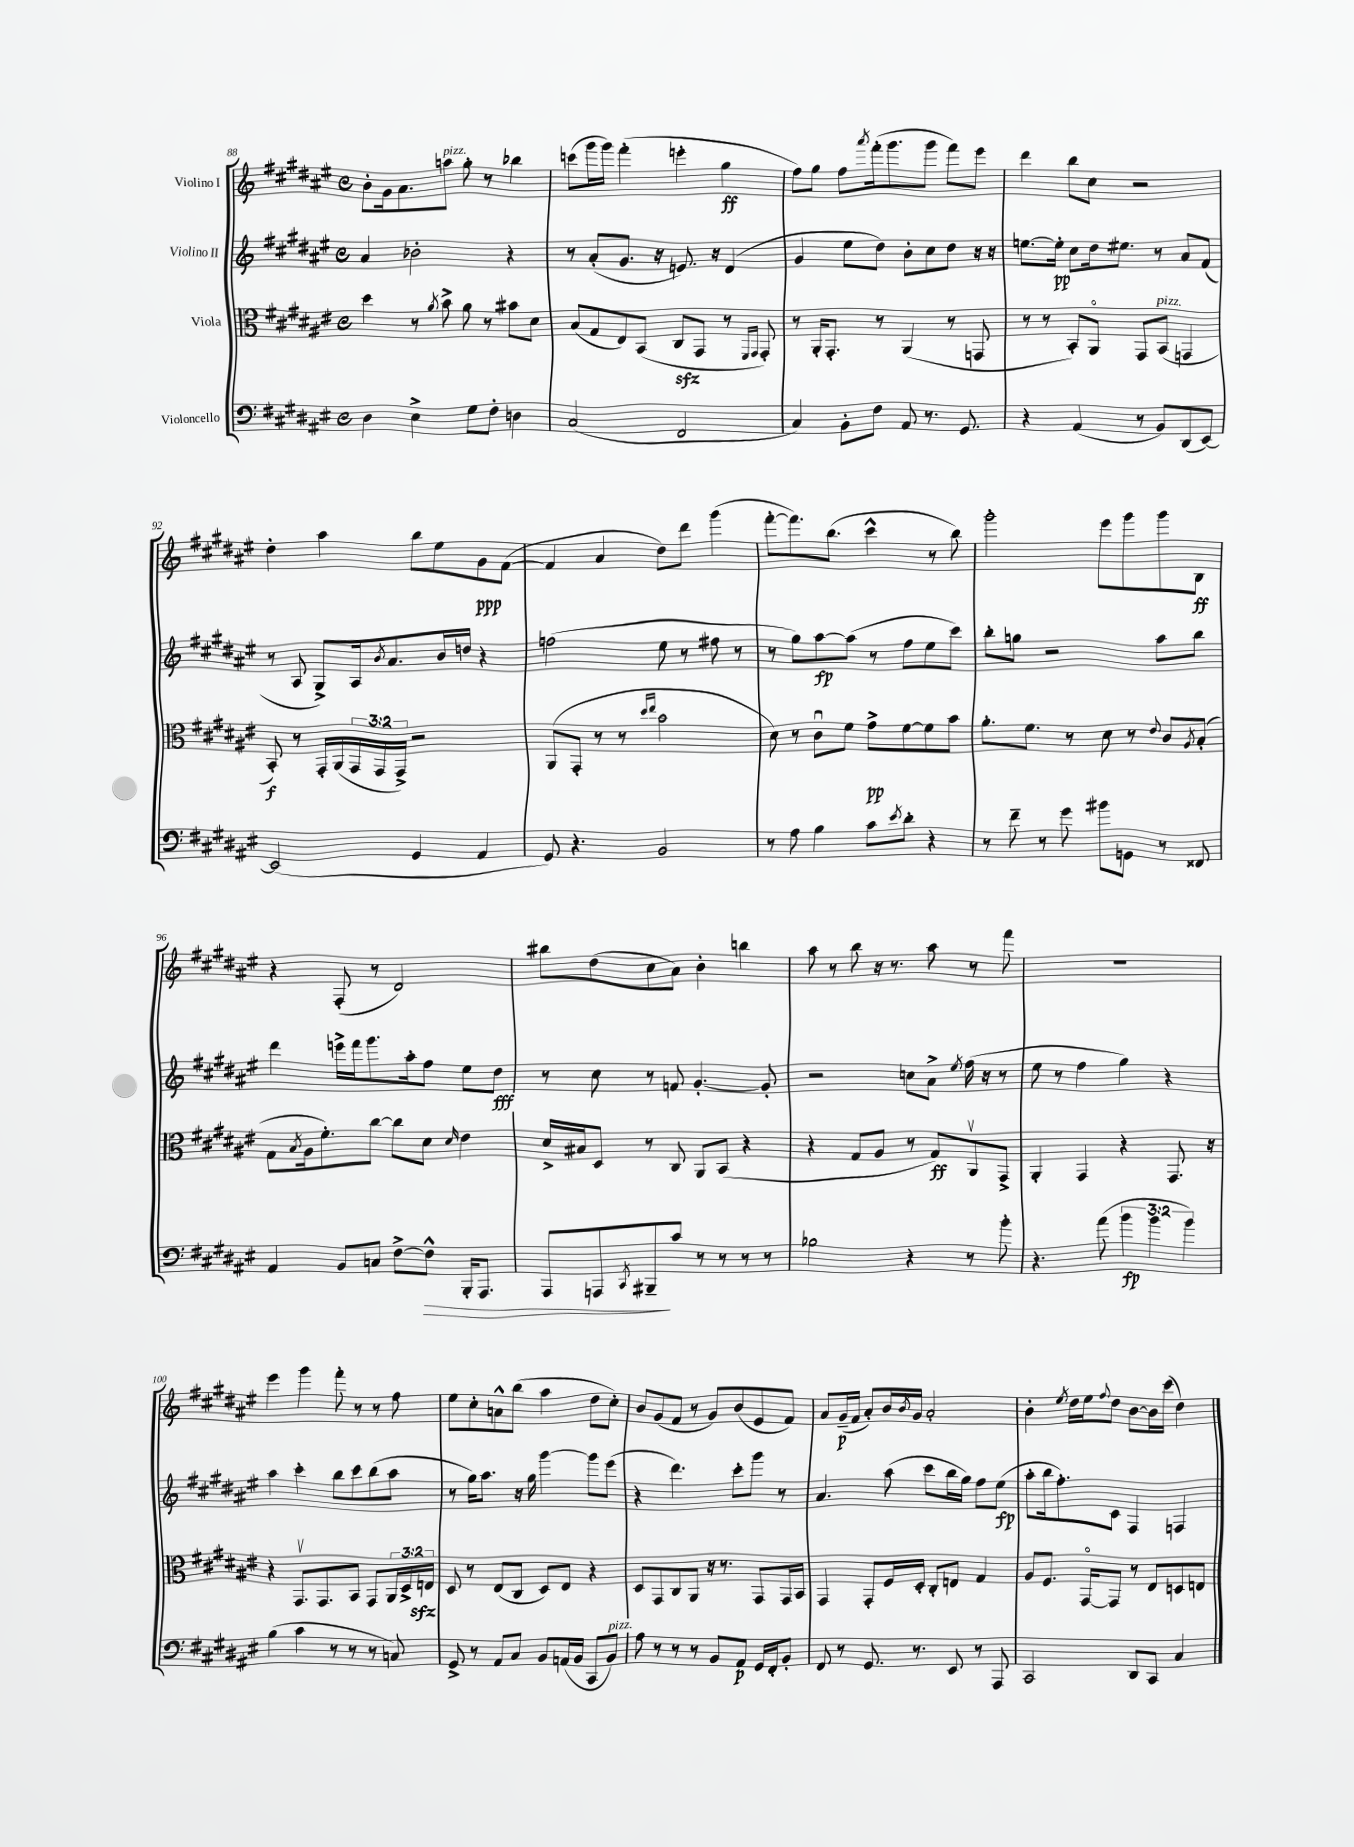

**kern	**kern	**kern	**kern
*staff4	*staff3	*staff2	*staff1
*clefF4	*clefC3	*clefG2	*clefG2
*k[f#c#g#d#a#e#]	*k[f#c#g#d#a#e#]	*k[f#c#g#d#a#e#]	*k[f#c#g#d#a#e#]
*M4/4	*M4/4	*M4/4	*M4/4
*met(c)	*met(c)	*met(c)	*met(c)
4D#	4dd#	4a#	8b'
.	.	.	16g#
.	.	.	8.a#
4E#^	8r	2b-'	.
.	8qa#	.	.
.	8b^	.	8aa
8G#	8a#	.	8gg#'
8F#'	8r	.	8r
4D	8b#	4r	4bb-
.	8d#	.	.
=	=	=	=
(2C#	(8B	8r	(8ccc
.	8G#	(8a#'	16ggg#
.	.	.	16ggg#)
.	8E#)	8.g#	(4fff#'
.	(8BB	.	.
.	.	16r	.
2FF#	8C#	8.e)	4eee'
.	8GG#	.	.
.	.	16r	.
.	8r	(4d#	4gg#
.	16qqFF#	.	.
.	16qqGG#	.	.
.	8GG#')	.	.
=	=	=	=
4C#)	8r	4g#	8ff#)
.	16AA#'	.	8gg#
.	8.GG#'	.	.
8BB'	.	8ee#	8ff#
.	.	.	8qaaa#
8F#	8r	8dd#)	(16fff#'
.	.	.	8.ggg#
8AA#	(4AA#	8b'	.
8.r	.	8cc#	8ggg#
.	8r	8dd#	8fff#)
8.GG#	.	.	.
.	8GG	16r	8eee#
.	.	16r	.
=	=	=	=
4r	8r	[8.ee	4ddd#
.	8r	.	.
.	.	16ee']	.
(4AA#	8BB')	8cc#	8bb
.	8AA#o	16dd#	8cc#
.	.	8.ee#	.
8r	8GG#	.	2r
8BB)	(8BB	8r	.
(8DD#	4GG	8a#	.
[8EE#)	.	(8f#	.
=	=	=	=
(2EE#]	8BB')	8r	4dd#'
.	8r	8A#	.
.	16GG#'	8G#^)	4aa#
.	(16AA#	.	.
.	24GG#	16A#	.
.	24GG#	.	.
.	.	8qb	.
.	.	8.a#	.
.	24GG#^)	.	.
4GG#	2r	.	8bb
.	.	16b	8ee#
.	.	16dd	.
4AA#	.	4r	8g#
.	.	.	([8f#
=	=	=	=
8GG#)	(8AA#	(2ff	4f#]
4.r	8GG#'	.	.
.	8r	.	4a#
.	8r	.	.
.	16qqdd#	.	.
.	16qqee#	.	.
2BB	2b	8ee#	8dd#)
.	.	8r	8ddd#
.	.	8ff#	(4ggg#
.	.	8r	.
=	=	=	=
8r	8d#)	8r	[8fff#'
8A#	8r	8gg#)	8.fff#])
4B	8c#u	[8aa#	.
.	.	.	(8.bb
.	8f#	(8aa#]	.
8c#	8g#^	8r	4ccc#^^
8qe#	.	.	.
8d#'	[8f#	8ff#	.
4r	8f#]	8ee#	8r
.	8b	8ccc#)	8bb)
=	=	=	=
8r	8.a#'	8bb'	2ggg#'
8f#~	.	8gg	.
.	8.f#	.	.
8r	.	2r	.
8g#	8r	.	.
8b#	8d#	.	8eee#
8GG	8r	.	8ggg#
.	8qqe#	.	.
8r	8c#	8aa#	8ggg#
.	8qA#	.	.
8FF##	(8B'	8bb	8B
=	=	=	=
4AA#	8G#	4ddd#	4r
.	8qB	.	.
.	16A#	.	.
.	8.f#')	.	.
8BB	.	16eee^	(8F#'
.	.	16fff#	.
8C	[8cc#	8.ggg#	8r
[8F#^	8cc#]	.	2d#)
.	.	16aa#'	.
8F#^^]	8d#	8ff#	.
.	16qqd#	.	.
16BBB'	4e#	8ee#	.
8.AAA#	.	.	.
.	.	8dd#	.
=	=	=	=
8AAA#	16d#^	8r	8bb#
.	16B#	.	.
8AAA	8D#	8cc#	(8dd#
8qCC#	.	.	.
8BBB#~	8r	8r	8cc#
8c#	8C#	8f	8a#)
8r	8AA#	[4.g#'	4b'
8r	(8BB	.	.
8r	4r	.	4bb
8r	.	8g#']	.
=	=	=	=
2B-	4r	2r	8aa#
.	.	.	8r
.	8G#	.	8bb
.	8A#	.	16r
.	.	.	8.r
4r	8r	8cc	.
.	8G#)	8a#^	8aa#
.	.	8qee#	.
8r	8AA#v	(16ff#	8r
.	.	16r	.
8b'	8GG#^	8r	8fff#
=	=	=	=
4.r	4AA#'	8ee#	1r
.	.	8r	.
.	4GG#	4ff#	.
(8a#	.	.	.
6b	4r	4gg#)	.
6b	.	.	.
.	8.GG#	4r	.
6b)	.	.	.
.	16r	.	.
=	=	=	=
(4B	4r	4aa#	4eee#
4c#	8.GG#v	4ccc#'	4ggg#
.	8.GG#	.	.
8r	.	8bb	8fff#'
8r	8BB	8ccc#	8r
8r	8GG#	(8bb	8r
8C)	24AA#	8aa#	8ff#
.	24D#^	.	.
.	24E	.	.
=	=	=	=
8GG#^	8D#	8r	8ee#
8r	8r	16gg#)	8cc#'
.	.	8.aa#	.
8AA#	(8E#	.	8a^^
8C#	8C#	16r	(8bb
.	.	16gg#	.
8BB	8D#)	[4ggg#	4aa#
(16AA	8E#	.	.
16BB	.	.	.
8CC#	4r	8ggg#]	8dd#
8BB)	.	(8eee#	8cc#')
=	=	=	=
8A#	8D#	4r	8b
8r	8GG#	.	(8g#
8r	8C#	4.ddd#)	8f#
8r	8AA#	.	8r
8BB	16r	.	8g#)
.	8.r	.	.
8AA#	.	8ccc#'	(8b
16GG#	8GG#	8ggg#	8e#
16FF#'	.	.	.
8BB'	16GG#	8r	8f#)
.	16BB	.	.
=	=	=	=
8FF#	4GG#	4.a#	8a#
8r	.	.	(16g#~
.	.	.	16f#
8.GG#	8GG#'	.	8a#')
.	16F#	(8aa#	16b
.	.	.	8qb
8.r	16D#'	.	16g#
.	8C#'	8ccc#	2a#'
8EE#	8E	16bb	.
.	.	16gg#)	.
8r	4G#	8ff#	.
8AAA#	.	(8ee#	.
=	=	=	=
2CC#	8A#	8aa#'	4b'
.	8.F#	16bb	.
.	.	8.ff#')	.
.	.	.	8qee#
.	.	.	16dd#
.	[16GG#o	.	16ee#
.	.	.	8qqff#
.	8GG#]	8c#	8dd#
8DD#	8r	4F#	[8b
8CC#	8E#	.	16b]
.	.	.	(16ccc#
4C#	8D	4F	4dd#)
.	8E	.	.
==	==	==	==
*-	*-	*-	*-
